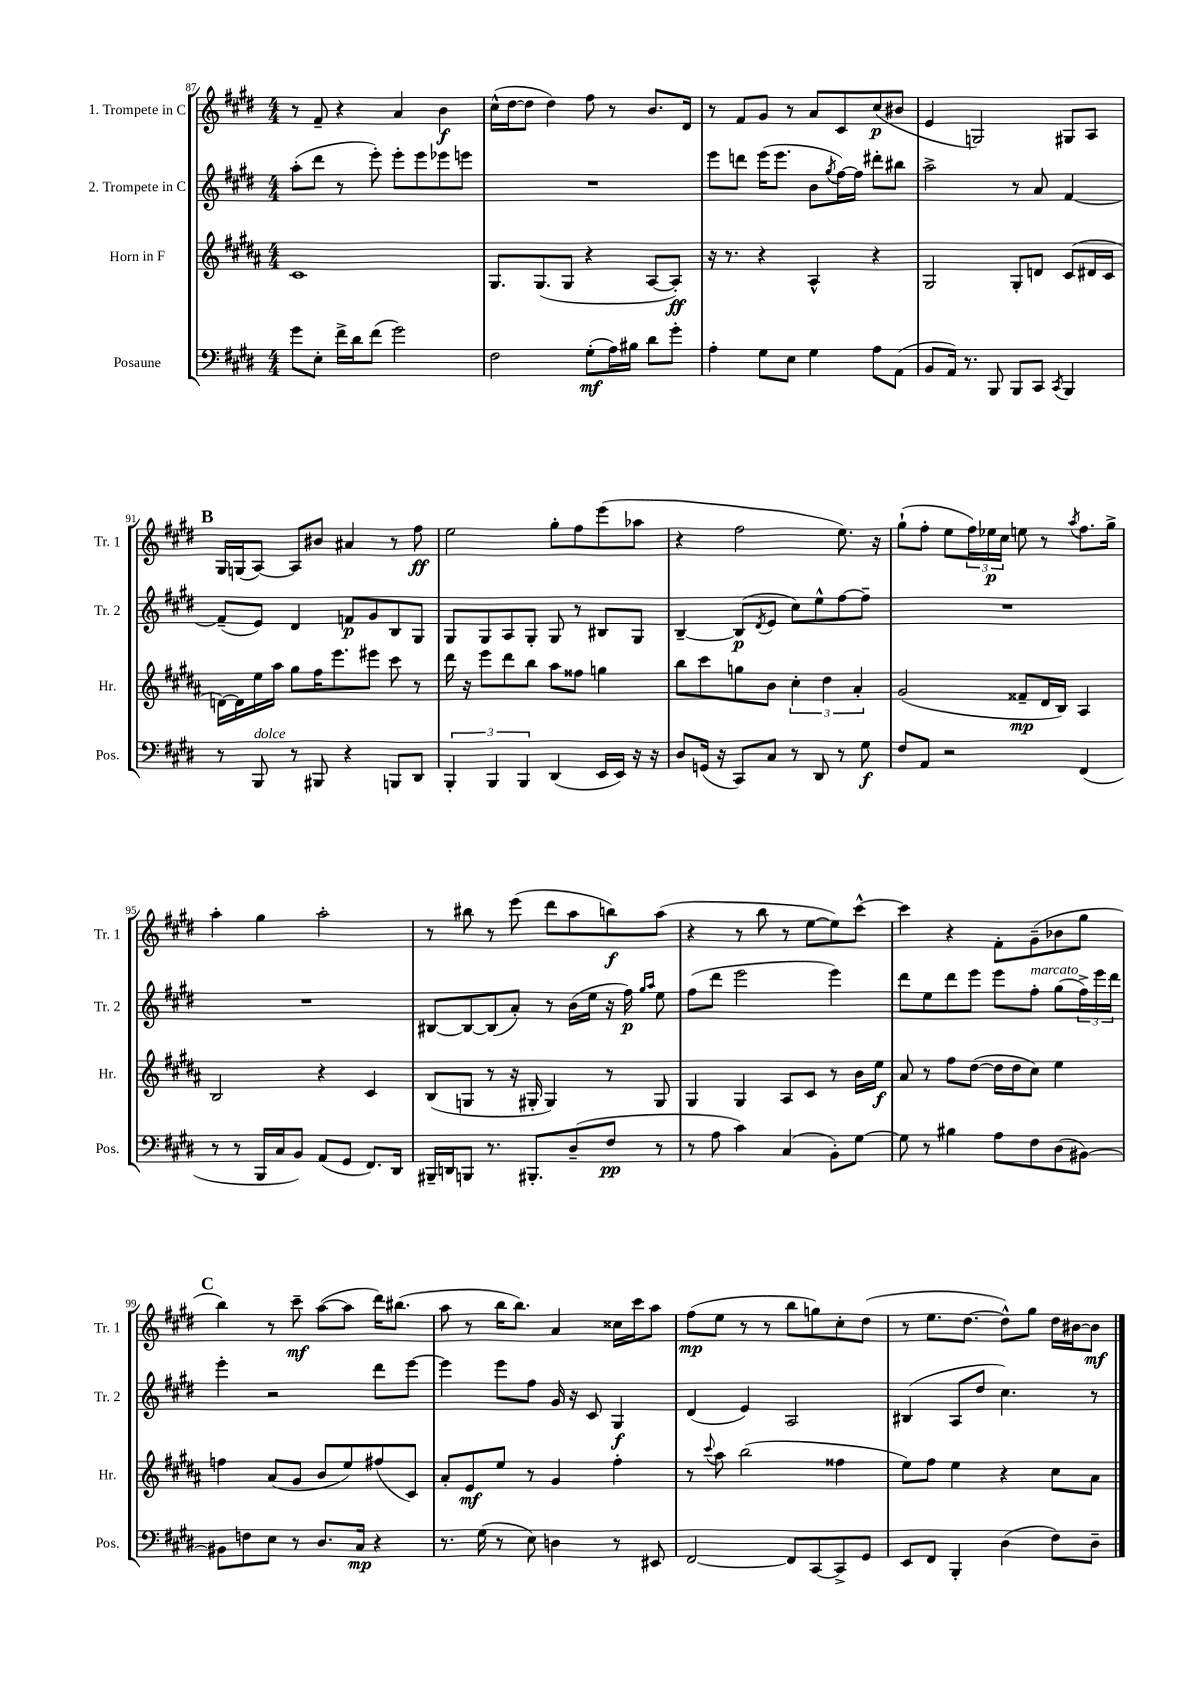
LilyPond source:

<<
\new StaffGroup <<
\new Staff = "s0" \with { instrumentName = "1. Trompete in C" shortInstrumentName = "Tr. 1" } {
    \clef treble \key e \major \numericTimeSignature \time 4/4
    r8 fis'8-- r4 a'4 b'4\f |
    cis''16-^( dis''16~ dis''8 dis''4) fis''8 r8 b'8. dis'16 |
    r8 fis'8 gis'8 r8 a'8 cis'8 cis''8\p( bis'8 |
    e'4 g2) gis8 a8 |
    \mark \markup { \bold "B" } gis16 g16( a8~) a8 bis'8 ais'4 r8 fis''8\ff |
    e''2 gis''8-. fis''8 e'''8( aes''8 |
    r4 fis''2 e''8.) r16 |
    gis''8-!( fis''8-. e''8 \tuplet 3/2 { fis''16) ees''16\p cis''16 } e''8 r8 \acciaccatura { a''8 } fis''8. gis''16-> |
    a''4-. gis''4 a''2-. |
    r8 bis''8 r8 e'''8( dis'''8 a''8 b''8\f) a''8( |
    r4 r8 b''8 r8 e''8~ e''8) cis'''8~-^ |
    cis'''4 r4 fis'8-. gis'8--( bes'8 gis''8 |
    \mark \markup { \bold "C" } b''4) r8 cis'''8--\mf a''8~( a''8 dis'''16) bis''8.( |
    a''8 r8 b''16 b''8.) a'4 cisis''16 cis'''16 a''8 |
    fis''8\mp( e''8 r8 r8 b''8 g''8) cis''8-. dis''8( |
    r8 e''8. dis''8.~ dis''8-^) gis''8 dis''16 bis'16~ bis'8\mf \bar "|." |
}
\new Staff = "s1" \with { instrumentName = "2. Trompete in C" shortInstrumentName = "Tr. 2" } {
    \clef treble \key e \major \numericTimeSignature \time 4/4
    a''8-.( dis'''8 r8 e'''8-.) e'''8-. e'''8 ees'''8 e'''8 |
    R1 |
    e'''8 d'''8 e'''16( e'''8. b'8 \acciaccatura { gis''8 } fis''16~) fis''16 dis'''8-. bis''8 |
    a''2-> r8 a'8 fis'4~ |
    \mark \markup { \bold "B" } fis'8--( e'8) dis'4 f'8\p gis'8 b8 gis8 |
    gis8 gis8 a8 gis8-. gis8 r8 bis8 gis8 |
    b4~-- b8\p( \acciaccatura { dis'8 } e'8 cis''8) e''8-^ fis''8~ fis''8-- |
    R1 |
    R1 |
    bis8~ bis8~ bis8( a'8-.) r8 b'16( e''16 r16 fis''16\p) \grace { gis''16 a''16 } e''8 |
    fis''8( dis'''8 e'''2 e'''4) |
    dis'''8 e''8 dis'''8 e'''8 e'''8 fis''8-.^\markup { \italic "marcato" } gis''8( \tuplet 3/2 { fis''16->) e'''16 dis'''16 } |
    \mark \markup { \bold "C" } e'''4-. r2 dis'''8 e'''8~ |
    e'''4 e'''8 fis''8 gis'16 r16 cis'8 gis4\f |
    dis'4( e'4) a2 |
    bis4( a8 dis''8 cis''4.) r8 \bar "|." |
}
\new Staff = "s2" \with { instrumentName = "Horn in F" shortInstrumentName = "Hr." } {
    \clef treble \key b \major \numericTimeSignature \time 4/4
    cis'1 |
    gis8. gis8.( gis8 r4 ais8~ ais8-.\ff) |
    r16 r8. r4 ais4-^ r4 |
    gis2 gis8-. d'8 cis'8( dis'16 cis'16 |
    \mark \markup { \bold "B" } d'16~) d'16 e''16 ais''16 gis''8 fis''16 e'''8. eis'''8 cis'''8 r8 |
    dis'''16 r16 e'''8 dis'''8 b''8 ais''8 fisis''8 g''4 |
    b''8 cis'''8 g''8 b'8 \tuplet 3/2 { cis''4-. dis''4 ais'4-. } |
    gis'2( fisis'8--\mp dis'16 b16) ais4 |
    b2 r4 cis'4 |
    b8( g8 r8 r16 gis16-. gis4) r8 gis8 |
    gis4 gis4 ais8 cis'8 r8 b'16 e''16\f |
    ais'8 r8 fis''8 dis''8~( dis''16 dis''16 cis''8) e''4 |
    \mark \markup { \bold "C" } f''4 ais'8( gis'8 b'8 e''8) fis''8( cis'8) |
    ais'8-. e'8\mf e''8 r8 gis'4 fis''4-. |
    r8 \appoggiatura { cis'''8 } ais''8 b''2( fisis''4 |
    e''8) fis''8 e''4 r4 cis''8 ais'8 \bar "|." |
}
\new Staff = "s3" \with { instrumentName = "Posaune" shortInstrumentName = "Pos." } {
    \clef bass \key e \major \numericTimeSignature \time 4/4
    gis'8 e8-. fis'16-> dis'16 fis'8( gis'2) |
    fis2 gis8-.\mf( a16) bis16 dis'8 gis'8-. |
    a4-. gis8 e8 gis4 a8 a,8( |
    b,8 a,16) r8. b,,8 b,,8 cis,8 \acciaccatura { cis,8 } b,,4 |
    \mark \markup { \bold "B" } r8 b,,8^\markup { \italic "dolce" } r8 bis,,8 r4 b,,8 dis,8 |
    \tuplet 3/2 { b,,4-. b,,4 b,,4 } dis,4( e,16 e,16) r16 r16 |
    dis8 g,16( r16 cis,8) cis8 r8 dis,8 r8 gis8\f |
    fis8 a,8 r2 fis,4( |
    r8 r8 b,,16 cis16 b,8) a,8( gis,8 fis,8.) dis,16 |
    bis,,16-- d,16 b,,8 r8. bis,,8.-. dis8--( fis8\pp r8 |
    r8 a8 cis'4) cis4( b,8-.) gis8~ |
    gis8 r8 bis4 a8 fis8 dis8( bis,8~) |
    \mark \markup { \bold "C" } bis,8 f8 e8 r8 dis8. cis16\mp r4 |
    r8. gis16( r8 e8) d4 r8 eis,8 |
    fis,2~ fis,8 cis,8~ cis,8-> gis,8 |
    e,8 fis,8 b,,4-. dis4( fis8) dis8-- \bar "|." |
}
>>
>>
\layout { \context { \Score currentBarNumber = #87 } }
